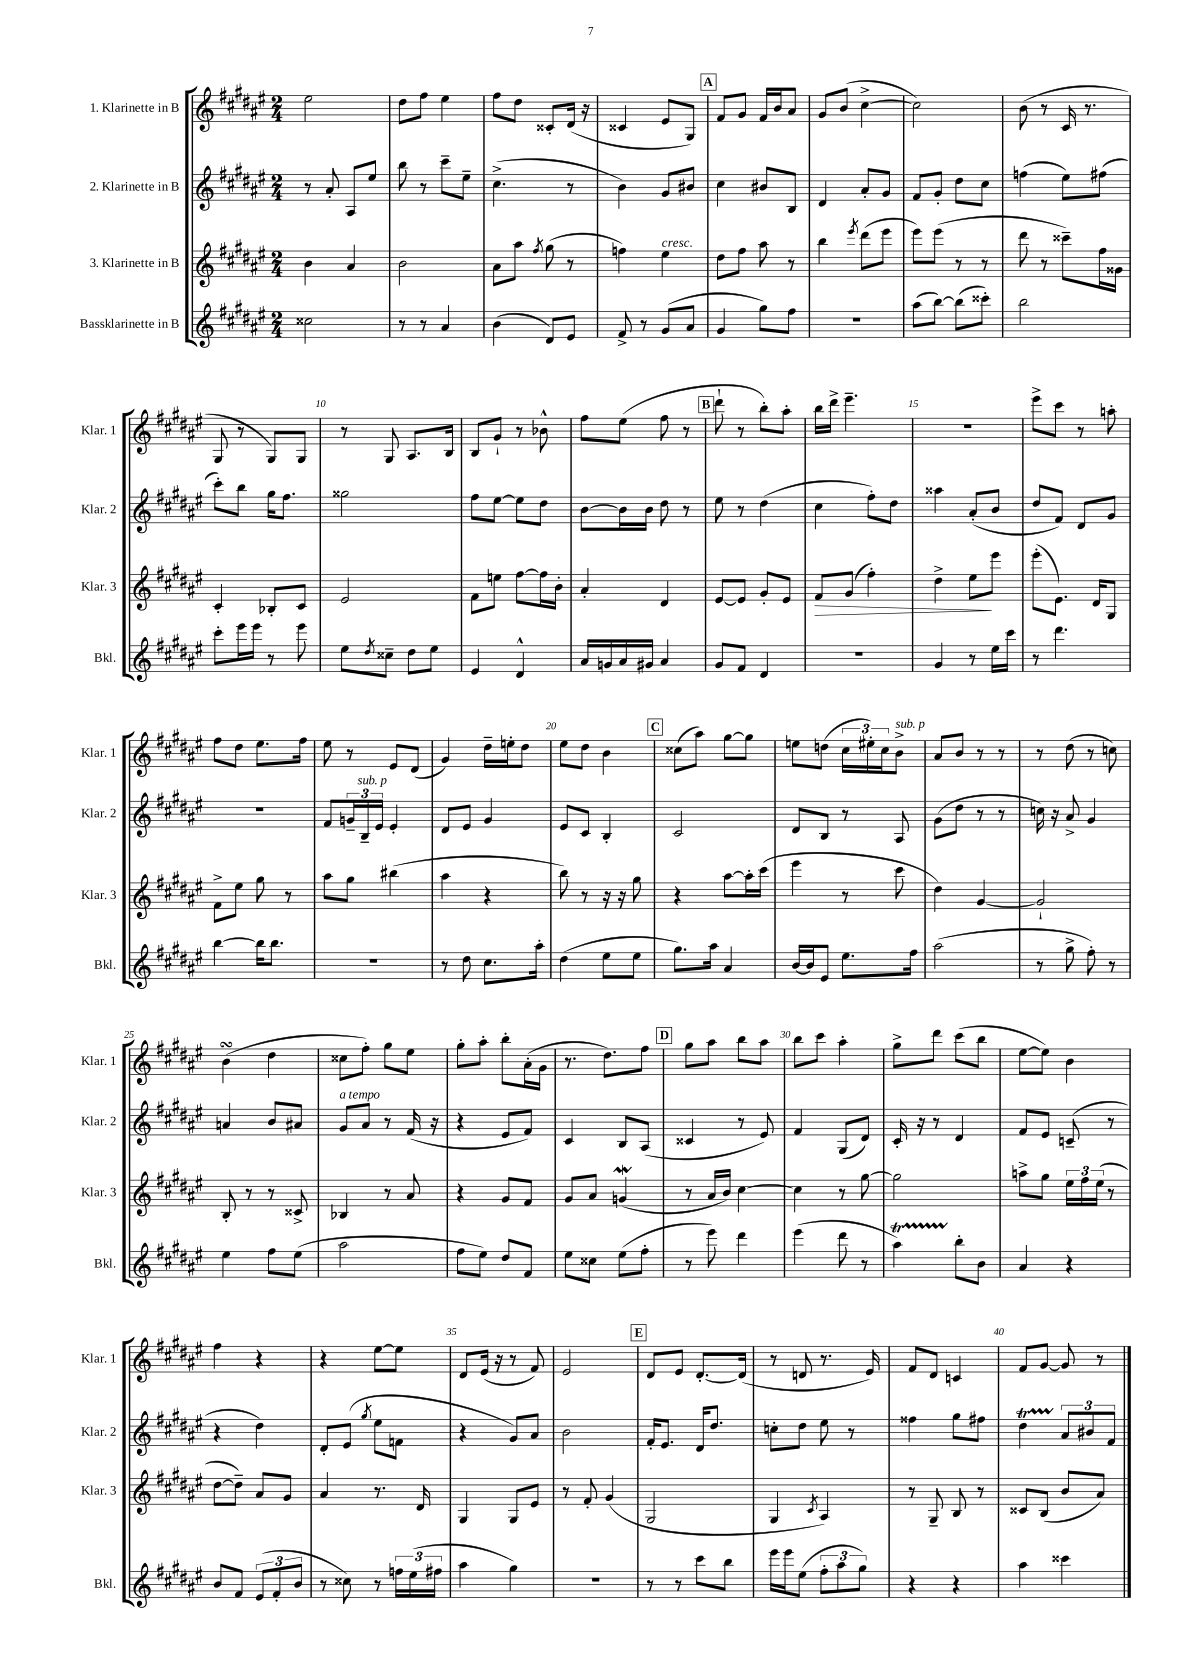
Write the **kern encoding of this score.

**kern	**kern	**kern	**kern
*staff4	*staff3	*staff2	*staff1
*clefG2	*clefG2	*clefG2	*clefG2
*k[f#c#g#d#a#e#]	*k[f#c#g#d#a#e#]	*k[f#c#g#d#a#e#]	*k[f#c#g#d#a#e#]
*M2/4	*M2/4	*M2/4	*M2/4
2cc##	4b	8r	2ee#
.	.	8a#'	.
.	4a#	8A#	.
.	.	8ee#	.
=	=	=	=
8r	2b	8bb	8dd#
8r	.	8r	8ff#
4a#	.	8ccc#~	4ee#
.	.	8ee#~	.
=	=	=	=
(4b	8a#	(4.cc#^	8ff#
.	8aa#	.	8dd#
.	8qff#	.	.
8d#)	(8gg#	.	8c##'
8e#	8r	8r	(16d#
.	.	.	16r
=	=	=	=
8f#^	4ff)	4b)	4c##
8r	.	.	.
(8g#	4ee#	8g#	8e#
8a#	.	8b#	8G#)
=	=	=	=
4g#	8dd#	4cc#	8f#
.	8ff#	.	8g#
8gg#)	8aa#	8b#	16f#
.	.	.	16b
8ff#	8r	8B	8a#
=	=	=	=
2r	4bb	4d#	8g#
.	.	.	(8b
.	8qeee#	.	.
.	(8ddd#	8a#'	[4cc#^
.	8eee#	8g#	.
=	=	=	=
(8aa#	8eee#)	8f#	2cc#])
[8bb)	(8eee#	8g#'	.
(8bb]	8r	8dd#	.
8ccc##')	8r	8cc#	.
=	=	=	=
2bb	8ddd#	(4ff	(8b
.	8r	.	8r
.	8ccc##~)	8ee#)	16c#
.	.	.	8.r
.	16ff#	(8ff#	.
.	16g##	.	.
=	=	=	=
8ccc#'	4c#'	8ccc#')	8G#
16eee#	.	8bb	8r
16eee#	.	.	.
8r	8B-'	16gg#	8G#)
.	.	8.ff#	.
8eee#	8c#	.	8G#
=	=	=	=
8ee#	2e#	2gg##	8r
8qdd#	.	.	.
8cc##~	.	.	8G#
8dd#	.	.	8.A#
8ee#	.	.	.
.	.	.	16B
=	=	=	=
4e#	8f#	8ff#	8B
.	8ee	[8ee#	8g#`
4d#^^	[8ff#	8ee#]	8r
.	16ff#]	8dd#	8b-^^
.	16b'	.	.
=	=	=	=
16a#	4a#'	[8b	8ff#
16g	.	.	.
16a#	.	16b]	(8ee#
16g#	.	16b	.
4a#	4d#	8dd#	8ff#
.	.	8r	8r
=	=	=	=
8g#	[8e#	8ee#	8ddd#`
8f#	8e#]	8r	8r
4d#	8g#'	(4dd#	8bb')
.	8e#	.	8aa#'
=	=	=	=
2r	8f#	4cc#	16bb
.	.	.	16ddd#^
.	(8g#	.	4.eee#~
.	4ff#')	8ff#')	.
.	.	8dd#	.
=	=	=	=
4g#	4dd#^	4aa##	2r
8r	8ee#	(8a#'	.
16ee#	8eee#	8b	.
16ccc#	.	.	.
=	=	=	=
8r	(8eee#'	8dd#	8eee#^
4.ddd#	8.e#)	8f#)	8ccc#
.	.	8d#	8r
.	16d#	.	.
.	8G#	8g#	8aa'
=	=	=	=
[4bb	8f#^	2r	8ff#
.	8ee#	.	8dd#
16bb]	8gg#	.	8.ee#
8.bb	.	.	.
.	8r	.	.
.	.	.	16ff#
=	=	=	=
2r	8aa#	8f#	8ee#
.	8gg#	24g~	8r
.	.	24B~	.
.	.	24e#	.
.	(4bb#	4e#'	8e#
.	.	.	(8d#
=	=	=	=
8r	4aa#	8d#	4g#)
8dd#	.	8e#	.
8.cc#	4r	4g#	16dd#~
.	.	.	16ee'
.	.	.	8dd#
16aa#'	.	.	.
=	=	=	=
(4dd#	8bb)	8e#	8ee#
.	8r	8c#	8dd#
8ee#	16r	4B'	4b
.	16r	.	.
8ee#	8gg#	.	.
=	=	=	=
8.gg#)	4r	2c#	(8cc##
.	.	.	8aa#)
16aa#	.	.	.
4a#	[8aa#	.	[8gg#
.	16aa#']	.	8gg#]
.	(16ccc#	.	.
=	=	=	=
[16b	4eee#	8d#	8ee
16b]	.	.	.
8e#	.	8B	(8dd
8.ee#	8r	8r	24cc#
.	.	.	24ee#')
.	.	.	24cc#
.	8ccc#	8A#	8b^
16ff#	.	.	.
=	=	=	=
(2aa#	4dd#)	(8g#	8a#
.	.	8dd#	8b
.	[4g#	8r	8r
.	.	8r	8r
=	=	=	=
8r	2g#`]	16cc)	8r
.	.	16r	.
8gg#^	.	8a#^	(8dd#
8ff#')	.	4g#	8r
8r	.	.	8cc)
=	=	=	=
4ee#	8B'	4a	(4b
.	8r	.	.
8ff#	8r	8b	4dd#
(8ee#	8c##^	8a#	.
=	=	=	=
2aa#	4B-	8g#	8cc##
.	.	8a#	8ff#')
.	8r	8r	8gg#
.	8a#	(16f#	8ee#
.	.	16r	.
=	=	=	=
8ff#	4r	4r	8gg#'
8ee#)	.	.	8aa#'
8dd#	8g#	8e#	8bb'
8f#	8f#	8f#)	(16a#'
.	.	.	16g#
=	=	=	=
8ee#	8g#	4c#	8.r
8cc##	8a#	.	.
.	.	.	8.dd#)
(8ee#	(4g	8B	.
8ff#'	.	(8A#	8ff#
=	=	=	=
8r	8r	4c##	8gg#
8eee#)	16a#	.	8aa#
.	16b)	.	.
4ddd#	[4cc#	8r	8bb
.	.	8e#)	8aa#
=	=	=	=
(4eee#	4cc#]	4f#	8bb
.	.	.	8ccc#
8ddd#	8r	(8G#	4aa#'
8r	[8gg#	8d#)	.
=	=	=	=
4aa#)	2gg#]	16c#'	8gg#^
.	.	16r	.
.	.	8r	8ddd#
8bb'	.	4d#	(8ccc#
8b	.	.	8bb
=	=	=	=
4a#	8aa^	8f#	[8ee#
.	8gg#	8e#	8ee#])
4r	24ee#	(8c~	4b
.	24ff#	.	.
.	(24ee#	.	.
.	8r	8r	.
=	=	=	=
8b	[8dd#	4r	4ff#
8f#	8dd#~])	.	.
(12e#	8a#	4dd#)	4r
12f#'	.	.	.
.	8g#	.	.
12b	.	.	.
=	=	=	=
8r	4a#	8d#'	4r
8cc##)	.	(8e#	.
.	.	8qgg#	.
8r	8.r	8ee#	[8ee#
24ff	.	8f	8ee#]
(24ee#	.	.	.
.	16d#	.	.
24ff#	.	.	.
=	=	=	=
4aa#	4G#	4r	8d#
.	.	.	(16e#
.	.	.	16r
4gg#)	8G#	8g#)	8r
.	8e#	8a#	8f#)
=	=	=	=
2r	8r	2b	2e#
.	8f#'	.	.
.	(4g#	.	.
=	=	=	=
8r	2G#	16f#'	8d#
.	.	8.e#	.
8r	.	.	8e#
8ccc#	.	16d#	[8.d#'
.	.	8.dd#	.
8bb	.	.	.
.	.	.	(16d#]
=	=	=	=
16eee#	4G#	8cc'	8r
16eee#	.	.	.
(8ee#	.	8dd#	8d
.	8qc#	.	.
12ff#'	4A#)	8ee#	8.r
12aa#	.	.	.
.	.	8r	.
12gg#)	.	.	.
.	.	.	16e#)
=	=	=	=
4r	8r	4ff##	8f#
.	8G#~	.	8d#
4r	8B	8gg#	4c
.	8r	8ff#	.
=	=	=	=
4aa#	8c##	4dd#	8f#
.	(8B	.	[8g#
4ccc##	8b	12a#	8g#]
.	.	12b#	.
.	8a#)	.	8r
.	.	12f#	.
==	==	==	==
*-	*-	*-	*-
